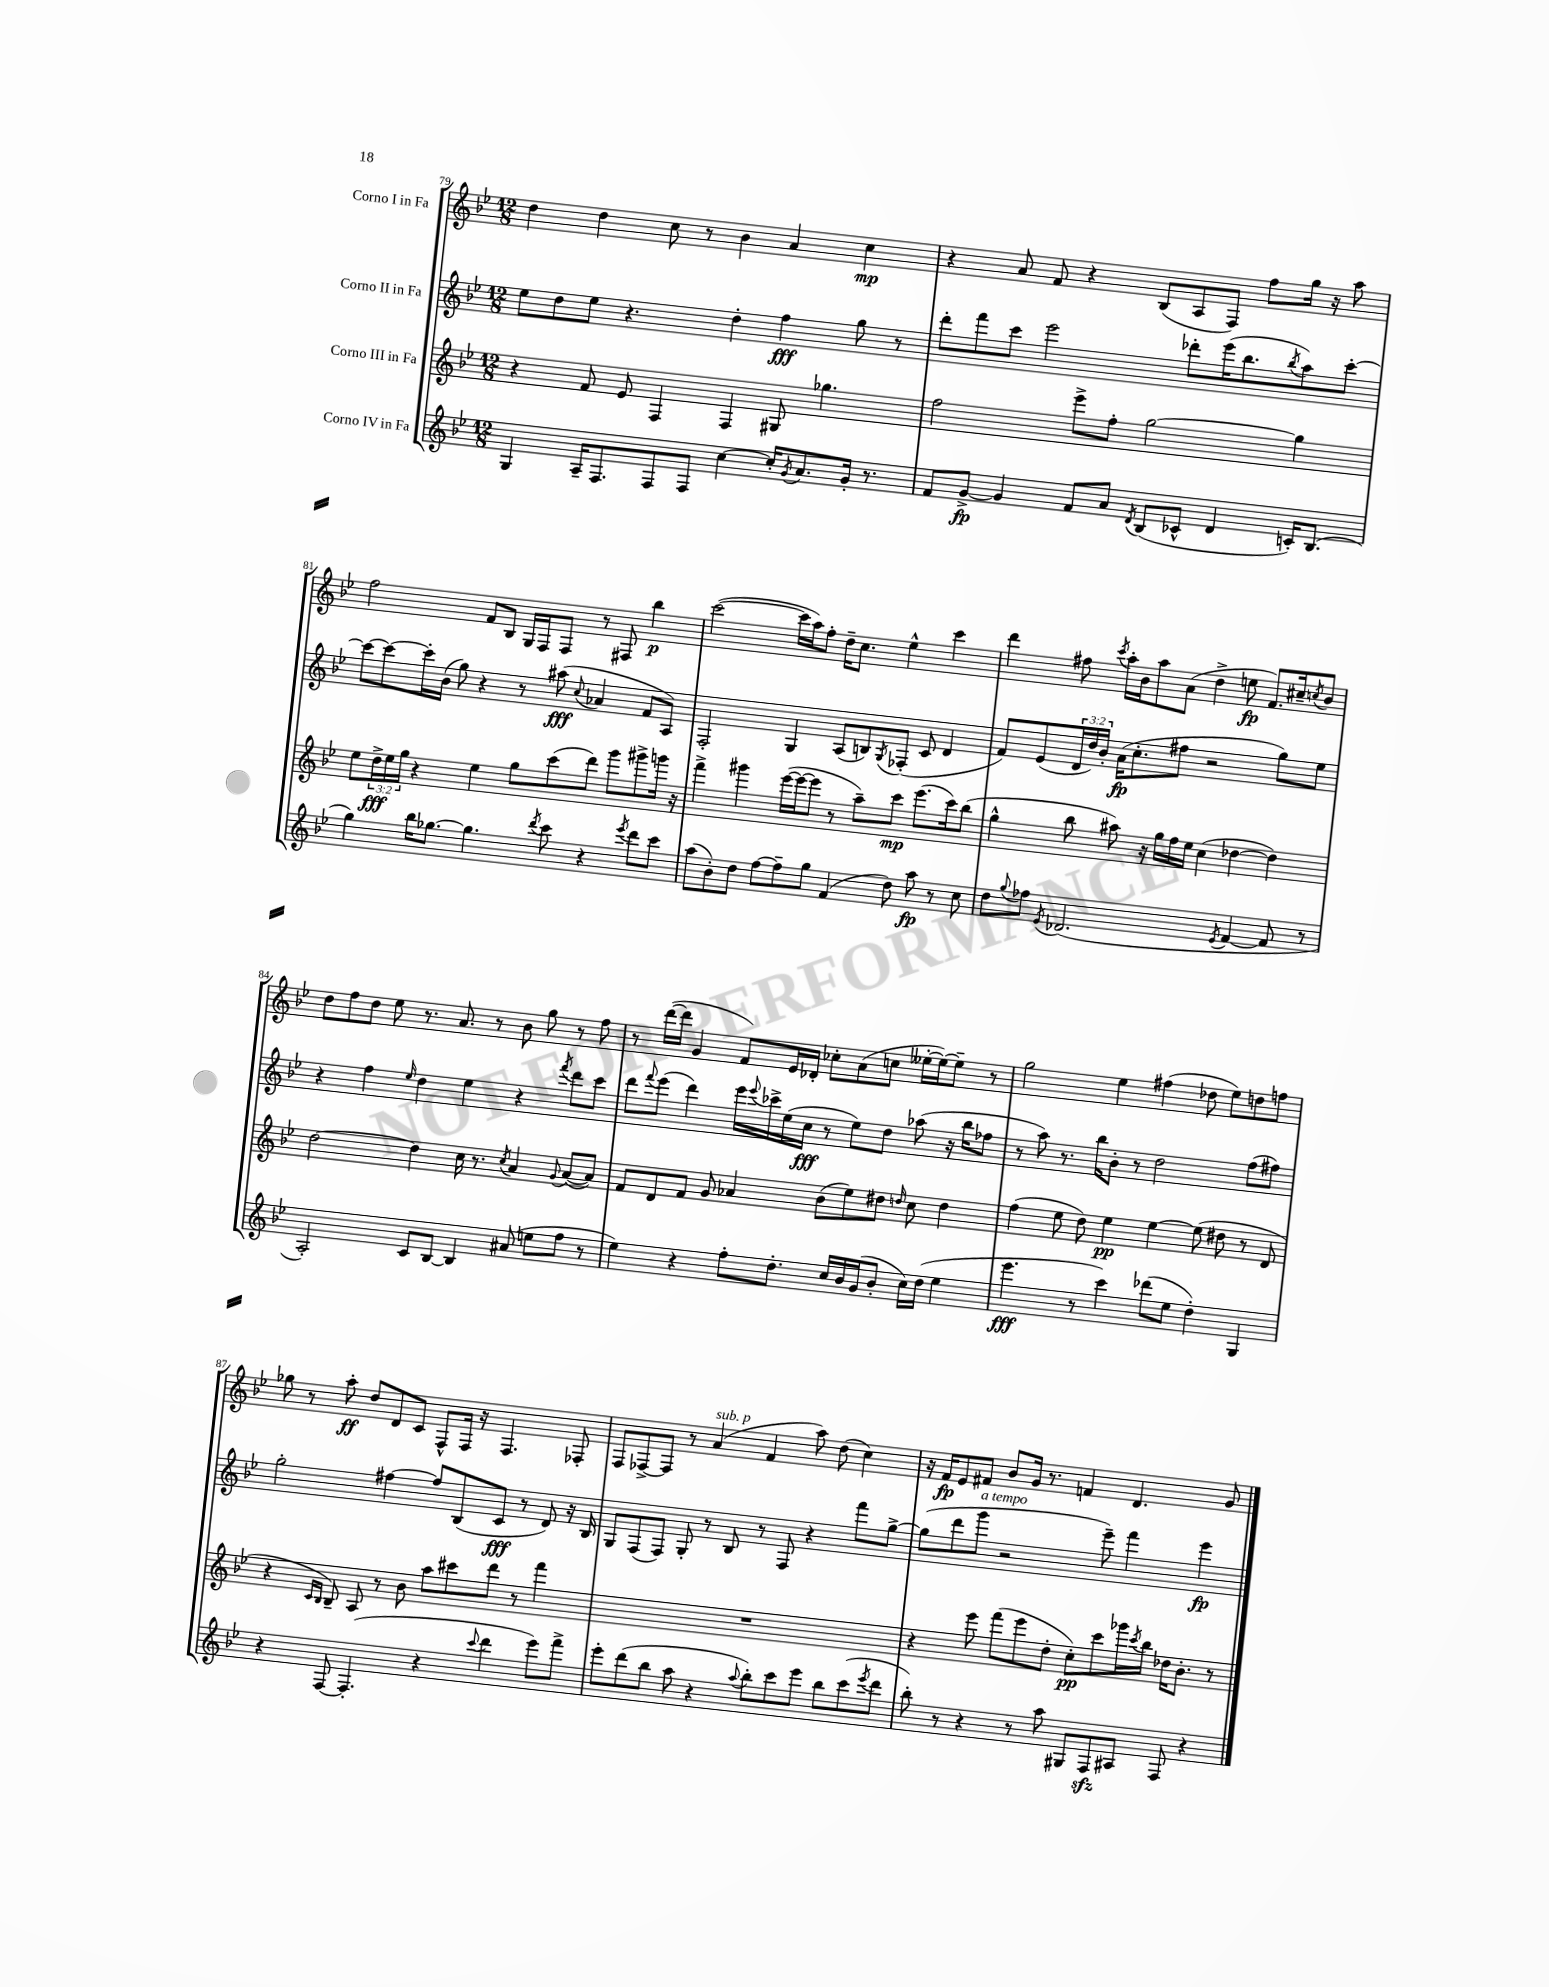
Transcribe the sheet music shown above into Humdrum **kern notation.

**kern	**kern	**kern	**kern
*staff4	*staff3	*staff2	*staff1
*clefG2	*clefG2	*clefG2	*clefG2
*k[b-e-]	*k[b-e-]	*k[b-e-]	*k[b-e-]
*M12/8	*M12/8	*M12/8	*M12/8
4G/	4r	8ee-\L	4dd\
.	.	8dd\	.
16A~/LK	8f/	8ee-\J	4dd\
8.F/	.	.	.
.	8e-/	4.r	.
8F/	4F/	.	8cc\
8F/J	.	.	8r
[4cc\	4F/	4dd'\	4b-\
16cc'/]LK	8G#/	4ff\	4a/
8qg/	.	.	.
8.a/	.	.	.
.	4.gg-\	.	.
16g'/Jk	.	8gg\	4cc\
8.r	.	.	.
.	.	8r	.
=	=	=	=
8f/L	2ff\	8ddd'\L	4r
[8g^/J	.	8fff\	.
4g/]	.	8ccc\J	8a/
.	.	2eee-\	8f/
8f/L	8eee-^\L	.	4r
8a/J	8ff'\J	.	.
8qd/	.	.	.
(8B-/L	[2gg\	.	(8B-/L
8c-^^/J	.	8ddd-'\L	8A/
4d/	.	(16eee-\K	8F/J)
.	.	8.bb-\	.
.	.	.	8ff\L
.	.	8qbb-/	.
16c'/LK)	4gg\]	8aa\)	16gg\Jk
(8.B-/J	.	.	16r
.	.	[8ccc'\J	8aa\
=	=	=	=
4gg\)	8ee-\L	8ccc\_L	2ff\
.	24dd^\L	8ccc\_	.
.	24ee-\	.	.
.	24gg\JJ	.	.
16bb-\LK	4r	16ccc'\]L	.
[8.gg-\J	.	(16b-\JJ	.
.	.	8gg\)	.
4.gg-\]	4ee-\	4r	8f/L
.	.	.	8B-/J
.	8gg\L	8r	16G/LL
.	.	.	16F/J
8qddd/	.	.	.
8ccc\	(8ccc\	(8aa#\	8F/J
.	.	8qqcc/	.
4r	8ddd\J)	4a-/	8r
.	8ggg\L	.	8F#/
8qeee-/	.	.	.
8ddd\L	8ggg#^\	8f/L	4bb-\
8ccc\J	16ggg\Jk	8A/J)	.
.	16r	.	.
=	=	=	=
(8aa\L	4fff^\	2F'/	([2ccc\
8b-'\)	.	.	.
8dd\J	4ggg#\	.	.
[8ff\L	.	.	.
8ff~\]	([16eee-\LL	4G/	16ccc\]LL
.	16eee-\_J	.	16aa\J)
8gg\J	8eee-\]J	.	8ff'\J
(4f/	8r	(8A/L	16dd~\LK
.	.	.	8.cc\J
.	8aa~\L)	8B/)	.
.	.	8qG/	.
8dd\)	8ccc\J	(8F-'/J	4ee-^^\
8aa\	(8.eee-\L	8c/	.
8r	.	4d/	4ccc\
.	16ccc\k)	.	.
8cc\	(8bb-\J	.	.
=	=	=	=
8dd\L	4gg^^\	8f/L)	4ddd\
8qqgg/	.	.	.
8ff-\J	.	(8e-/	.
8qe-/	.	.	.
(2.d-/	8bb-\	24d/L	8ff#\
.	.	24dd/)	.
.	.	24b-'/JJ	.
.	.	.	8qccc/
.	8aa#\)	(16a\LK	16aa'\LL
.	.	8.cc'\	16b-\J
.	16r	.	8aa\
.	16gg\LL	.	.
.	16ff\	8ff#\J	(8a\J
.	16ee-\JJ	.	.
.	(4cc\	2r	4dd^\
8qe-/	.	.	.
[4f/	[4dd-\	.	8ee\
.	.	.	8.f/L)
8f/]	4dd-\])	8gg\L)	.
.	.	.	16cc#~/k
.	.	.	8qcc/
8r	.	8ee-\J	8b-/J
=	=	=	=
2A'/)	[2dd\	4r	8dd\L
.	.	.	8ff\
.	.	4ff\	8dd\J
.	.	.	8ee-\
.	.	16qqee-/	.
8c/L	4dd\]	4dd\	8.r
[8B-/J	.	.	.
.	.	.	8.a/
4B-/]	16cc\	4ee-\	.
.	8.r	.	.
.	.	.	8r
.	8qcc/	.	.
(8a#/	4a/	4r	8b-\
8ee\L	.	.	8gg\
.	8qqg/	8qfff/	.
8ff\J	([8a/L	8ddd\L	8r
8r	8a/]J)	8ccc\J	8ff\
=	=	=	=
4ee-\)	8f/L	8ddd\L	8r
.	.	8qqfff/	.
.	8d/	(8eee-\J	([16ddd\LL
.	.	.	16ddd\]JJ
4r	8f/J	4ddd\)	4g/
.	8g/	.	.
8ff'\L	4a-/	16eee-\LL	8f/L)
.	.	8qqeee-/	.
.	.	16ccc-^\	.
8.dd'\J	.	(16ee-\	16e-/L
.	.	16cc\JJ	16d-'/JJ
.	(8b-\L	8r	8cc-'\L
16cc/LL	.	.	.
16b-/	8ee-\)	8ee-\L)	(8a\
(16g/J	.	.	.
8b-'/J	8dd#\J	8dd\J	8cc\J
.	16qqdd/	.	.
16cc\LL)	8cc\	(8aa-\	[16ee--'\LL
(16dd\JJ	.	.	16ee--\_J)
4ee-\	4dd\	16r	8ee--~\]J
.	.	16bb-\LK	.
.	.	8ff-\J	8r
=	=	=	=
4.eee-\	(4ff\	8r	2gg\
.	.	8aa\)	.
.	8ee-\	8.r	.
8r	8dd\)	.	.
.	.	16bb-\LK	.
4ccc\)	4ee-\	8b-'\J	4ee-\
.	.	8r	.
(8ddd-\L	[4ee-\	2dd\	(4ff#\
8ee-\J	.	.	.
4dd'\)	(8ee-\]	.	8dd-\
.	8dd#\	.	8ee-\L)
4G/	8r	(8ff\L	8dd\
.	8d/	8ff#\J)	8ff\J
=	=	=	=
4r	4r	2gg'\	8gg-\
.	.	.	8r
.	16qqc/LL	.	.
.	16qqB-/JJ	.	.
[8F/	8B-~/)	.	8aa'\
(4.F'/]	8A/	.	8dd/L
.	8r	[4ff#\	8d/
.	8b-\	.	8c/J
4r	8aa\L	8ff#/]L	8F^^/L
.	8ccc#\	(8B-/	16F/Jk
.	.	.	16r
8qqccc/	.	.	.
4ddd\	8ddd\J	8c/J	4.F/
.	8r	8r	.
8eee-\L)	4fff\	8d/)	.
8fff^\J	.	16r	8F-'/
.	.	16B-/	.
=	=	=	=
8eee-'\L	1.r	8G/L	8F/L
(8ddd\	.	(8F/	[8F-^/
8bb-\J	.	8F/J)	8F-/]J
8aa\	.	8G'/	8r
4r	.	8r	(4a/
.	.	8B-/	.
8qqaa/	.	.	.
8bb-'\L)	.	8r	4f/
8ccc\	.	8F/	.
8eee-\J	.	4r	8aa\)
8bb-\L	.	.	(8dd\
(8ccc\	.	8fff\L	4cc\)
8qeee-/	.	.	.
8ddd\J	.	[8gg^\J	.
=	=	=	=
8bb-'\)	4r	(8gg\]L	16r
.	.	.	16f/LK
8r	.	8ddd\	8e-/
4r	8eee-\	8ggg\J	8f#/J
.	(8fff\L	2r	8b-/L
8r	8eee-\	.	16g/Jk
.	.	.	8.r
8aa\	8dd'\J	.	.
8G#/L	8cc'\L)	.	4f/
8F/	8ccc\	8eee-~\)	.
8A#/J	16ggg-\L	4fff\	4.d/
.	8qccc/	.	.
.	16bb-\JJ	.	.
8F/	16dd-\LK	.	.
.	8.b-'\J	.	.
4r	.	4eee-\	.
.	8r	.	8g/
==	==	==	==
*-	*-	*-	*-
